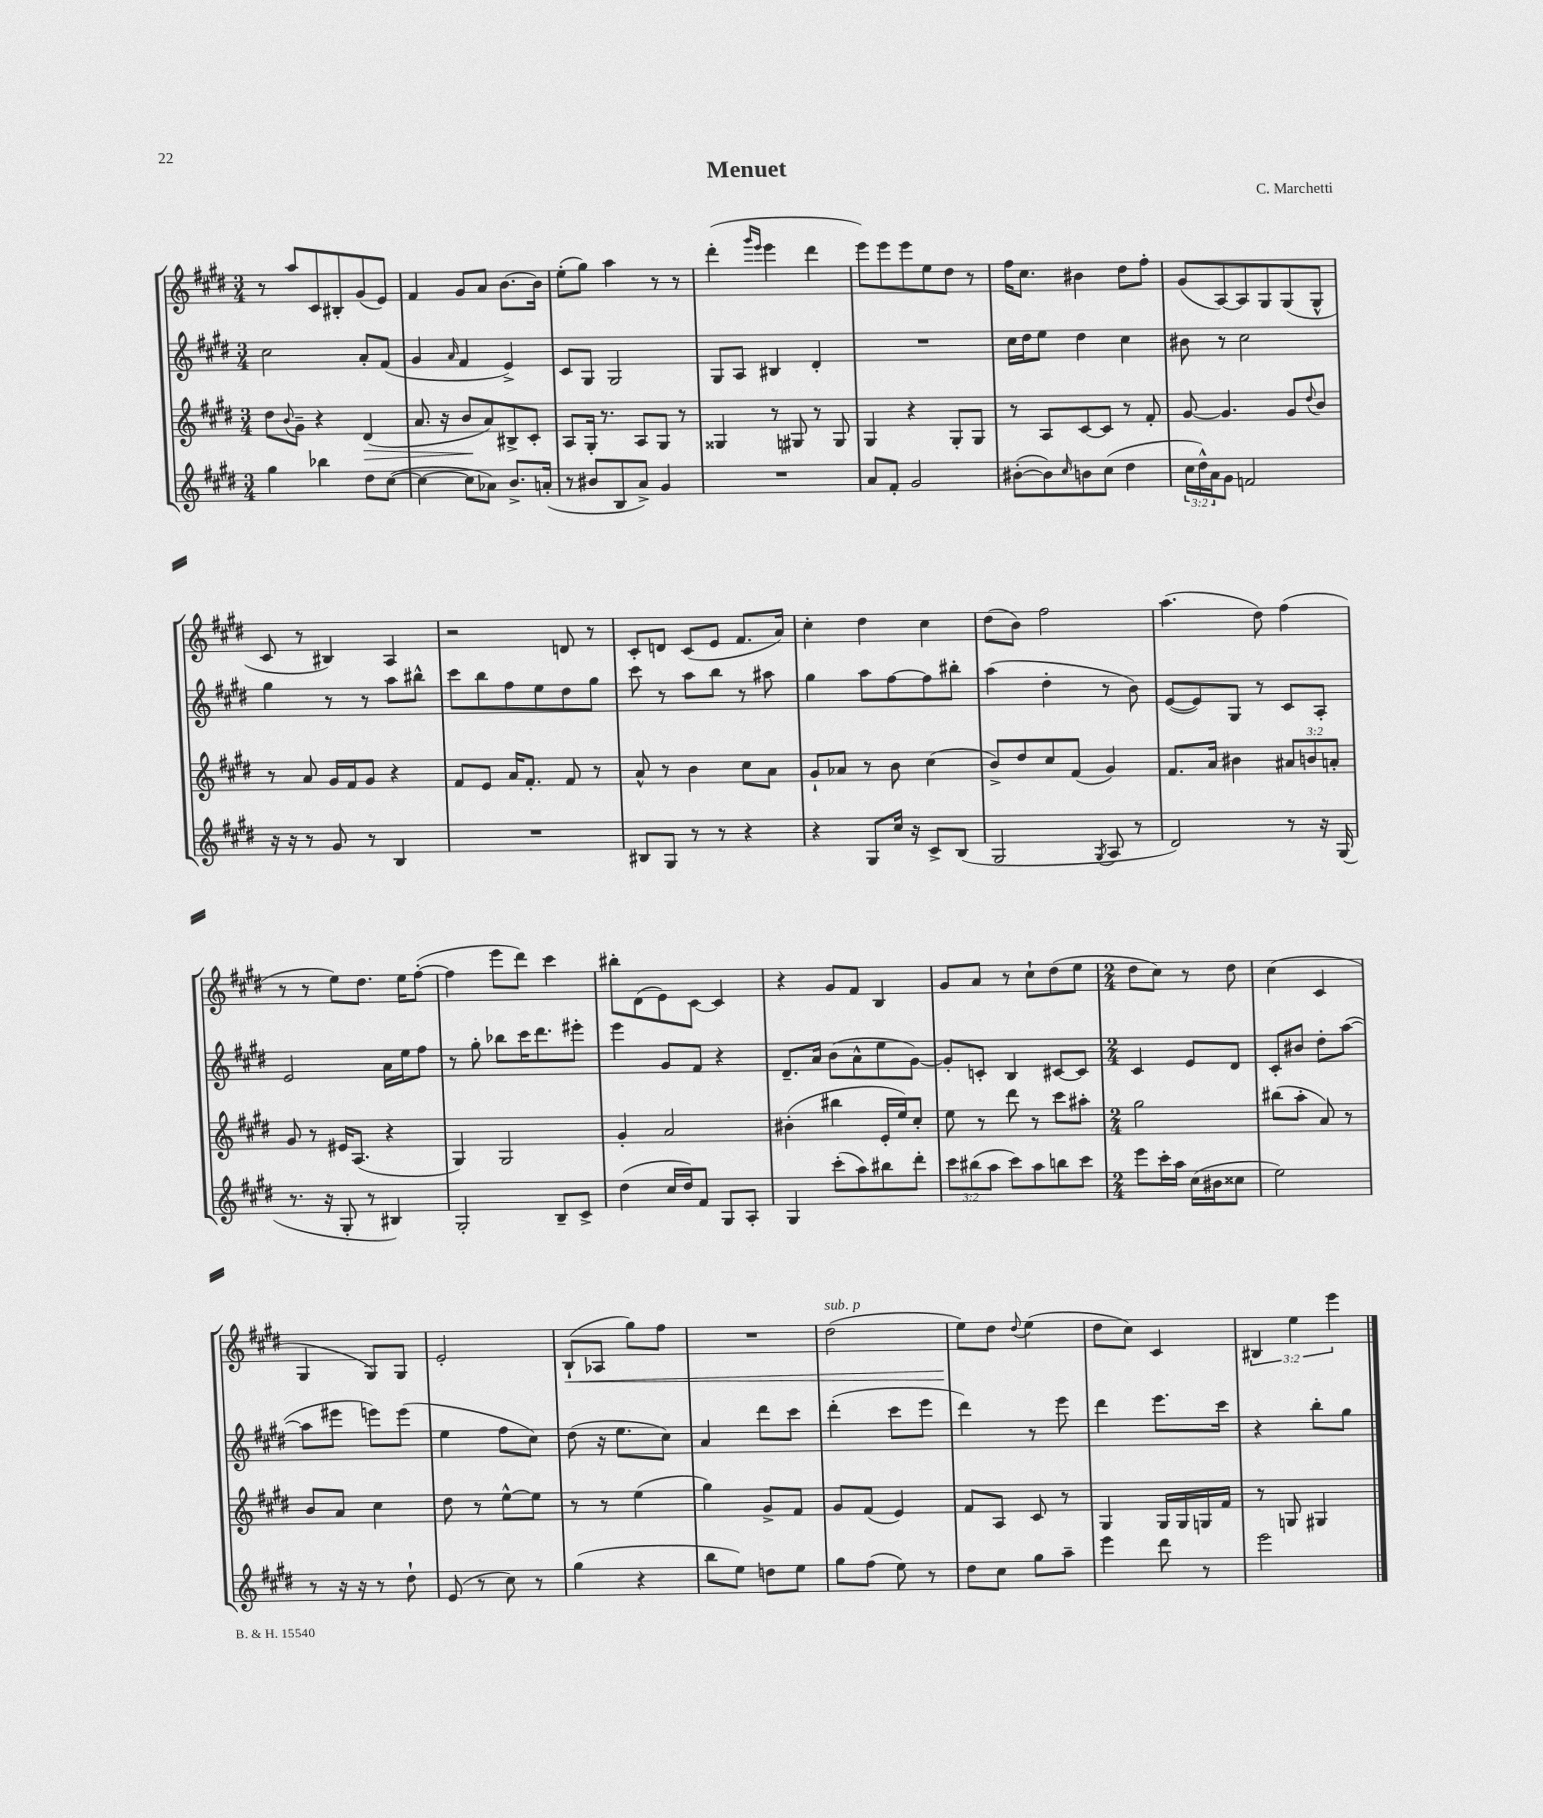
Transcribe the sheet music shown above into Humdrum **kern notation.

**kern	**kern	**kern	**kern
*staff4	*staff3	*staff2	*staff1
*clefG2	*clefG2	*clefG2	*clefG2
*k[f#c#g#d#]	*k[f#c#g#d#]	*k[f#c#g#d#]	*k[f#c#g#d#]
*M3/4	*M3/4	*M3/4	*M3/4
4gg#	8dd#	2cc#	8r
.	8qqb	.	.
.	8g#~	.	8aa
4bb-	4r	.	8c#
.	.	.	8B#'
8dd#	(4d#	8a'	(8g#
([8cc#	.	(8f#	8e)
=	=	=	=
4cc#_	8.a	4g#	4f#
.	16r	.	.
.	.	16qqa	.
8cc#]	8b	4f#	8g#
8a-)	8a)	.	8a
8.b^	8B#^	4e^)	[8.b
.	8c#'	.	.
(16a'	.	.	16b]
=	=	=	=
8r	8A	8c#	(8ee'
8b#	16G#'	8G#	8gg#)
.	8.r	.	.
8B	.	2G#	4aa
8a^)	8A	.	.
4g#	8G#	.	8r
.	8r	.	8r
=	=	=	=
2.r	4G##	8G#	(4ddd#'
.	.	8A	.
.	.	.	16qqggg#
.	.	.	16qqeee
.	8r	4B#	4eee
.	8G#	.	.
.	8r	4d#'	4ddd#
.	8G#	.	.
=	=	=	=
8a	4G#	2.r	8eee)
8f#'	.	.	8eee
2g#	4r	.	8eee
.	.	.	8ee
.	8G#'	.	8dd#
.	8G#	.	8r
=	=	=	=
([8b#'	8r	16cc#	16ff#
.	.	16dd#	8.cc#
8b#])	8A	8ee	.
16qqcc#	.	.	.
8b	[8c#	4dd#	4b#
(8cc#	8c#]	.	.
4dd#	8r	4cc#	8dd#
.	8f#'	.	8ff#'
=	=	=	=
24cc#	[8g#	8b#	(8g#
24dd#^^)	.	.	.
24a	.	.	.
8g#	4.g#]	8r	[8A)
2f	.	2cc#	8A]
.	.	.	8G#
.	8g#	.	(8G#
.	8qqdd#	.	.
.	8b	.	8G#^^
=	=	=	=
16r	8r	4gg#	8c#
16r	.	.	.
8r	8a	.	8r
8g#	16g#	8r	4B#)
.	16f#	.	.
8r	8g#	8r	.
4B	4r	8aa	4A
.	.	8bb#^^	.
=	=	=	=
2.r	8f#	8ccc#	2r
.	8e	8bb	.
.	16a	8ff#	.
.	8.f#'	.	.
.	.	8ee	.
.	8f#	8dd#	8d
.	8r	8gg#	8r
=	=	=	=
8B#	8a^^	8ccc#	8c#'
8G#	8r	8r	8d
8r	4b	8aa	(8c#
8r	.	8bb	8e
4r	8cc#	8r	8.f#
.	8a	8aa#	.
.	.	.	16a)
=	=	=	=
4r	8g#`	4gg#	4cc#'
.	8a-	.	.
8G#	8r	8aa	4dd#
16cc#	8b	[8ff#	.
16r	.	.	.
8c#^	(4cc#	8ff#]	4cc#
(8B	.	8bb#'	.
=	=	=	=
2G#	8b^)	(4aa	(8dd#
.	8dd#	.	8b)
.	8cc#	4dd#'	2ff#
.	(8f#	.	.
8qG#	.	.	.
8A	4g#)	8r	.
8r	.	8b)	.
=	=	=	=
2d#)	8.f#	([8e	(4.aa
.	.	8e])	.
.	16a	.	.
.	4b#	8G#	.
.	.	8r	8dd#)
8r	12a#	8c#	(4ff#
.	12b	.	.
16r	.	8A'	.
.	12a'	.	.
(16G#	.	.	.
=	=	=	=
8.r	8g#	2e	8r
.	8r	.	8r
16r	.	.	.
8G#'	16e#	.	8ee)
.	(8.A	.	.
8r	.	.	8.dd#
4B#)	4r	16a	.
.	.	16ee	16ee
.	.	8ff#	([8ff#'
=	=	=	=
2G#'	4G#)	8r	4ff#]
.	.	8gg#'	.
.	2G#	8bb-	8eee
.	.	16ccc#	8ddd#)
.	.	8.ddd#	.
8B~	.	.	4ccc#
8c#^	.	8eee#'	.
=	=	=	=
(4dd#	4g#'	4eee	8bb#'
.	.	.	(8d#
16cc#	2a	8g#	8e)
16dd#)	.	.	.
8f#	.	8f#	[8c#
8G#	.	4r	4c#]
8A'	.	.	.
=	=	=	=
4G#	(4b#'	8.d#~	4r
.	.	16a	.
(8ccc#'	4bb#	(8b	8g#
8aa)	.	8a^^	8f#
8bb#	16e'	8ee	4B
.	16ee)	.	.
8ddd#'	8cc#'	[8g#)	.
=	=	=	=
12ccc#	8ee	8g#']	8g#
(12bb#	.	.	.
.	8r	8c'	8a
12aa	.	.	.
8ccc#)	8ddd#	4B	8r
8aa	8r	.	8cc#`
8bb	8ccc#	[8c#	(8dd#
8ccc#	8aa#'	8c#]	8ee
=	=	=	=
*M2/4	*M2/4	*M2/4	*M2/4
8eee	2gg#	4c#	8dd#
16ccc#'	.	.	8cc#)
16aa	.	.	.
(16cc#	.	8e	8r
16b#	.	.	.
8cc##	.	8d#	8dd#
=	=	=	=
2ee)	(8bb#	8c#'	(4cc#
.	8aa'	8b#	.
.	8a)	8dd#'	4c#
.	8r	([8aa	.
=	=	=	=
8r	8b	8aa]	4G#
16r	8a	8eee#	.
16r	.	.	.
8r	4cc#	8eee)	8G#)
8dd#`	.	(8eee	8G#
=	=	=	=
(8e	8dd#	4ee	2e'
8r	8r	.	.
8cc#)	[8ee^^	8ff#	.
8r	8ee]	8cc#)	.
=	=	=	=
(4gg#	8r	(8dd#	(8B`
.	8r	16r	8A-
.	.	8.ee	.
4r	(4ee	.	8gg#)
.	.	8cc#)	8ff#
=	=	=	=
8bb	4gg#)	4a	2r
8ee)	.	.	.
8dd	8g#^	8ddd#	.
8ee	8f#	8ccc#	.
=	=	=	=
8gg#	8g#	(4ddd#'	(2dd#
(8ff#	(8f#	.	.
8ee)	4e)	8ccc#	.
8r	.	8eee	.
=	=	=	=
8dd#	8f#	4ddd#)	8ee)
8cc#	8A	.	8dd#
.	.	.	8qqdd#
8gg#	8c#	8r	(4ee
8aa~	8r	8eee	.
=	=	=	=
4eee	4G#	4ddd#	8dd#
.	.	.	8cc#)
8ddd#	16G#	8.eee	4c#
.	16G#	.	.
8r	16G	.	.
.	16f#	16ccc#	.
=	=	=	=
2eee	8r	4r	6B#
.	8G	.	.
.	.	.	6ee
.	4G#	8bb'	.
.	.	.	6eee
.	.	8gg#	.
==	==	==	==
*-	*-	*-	*-
